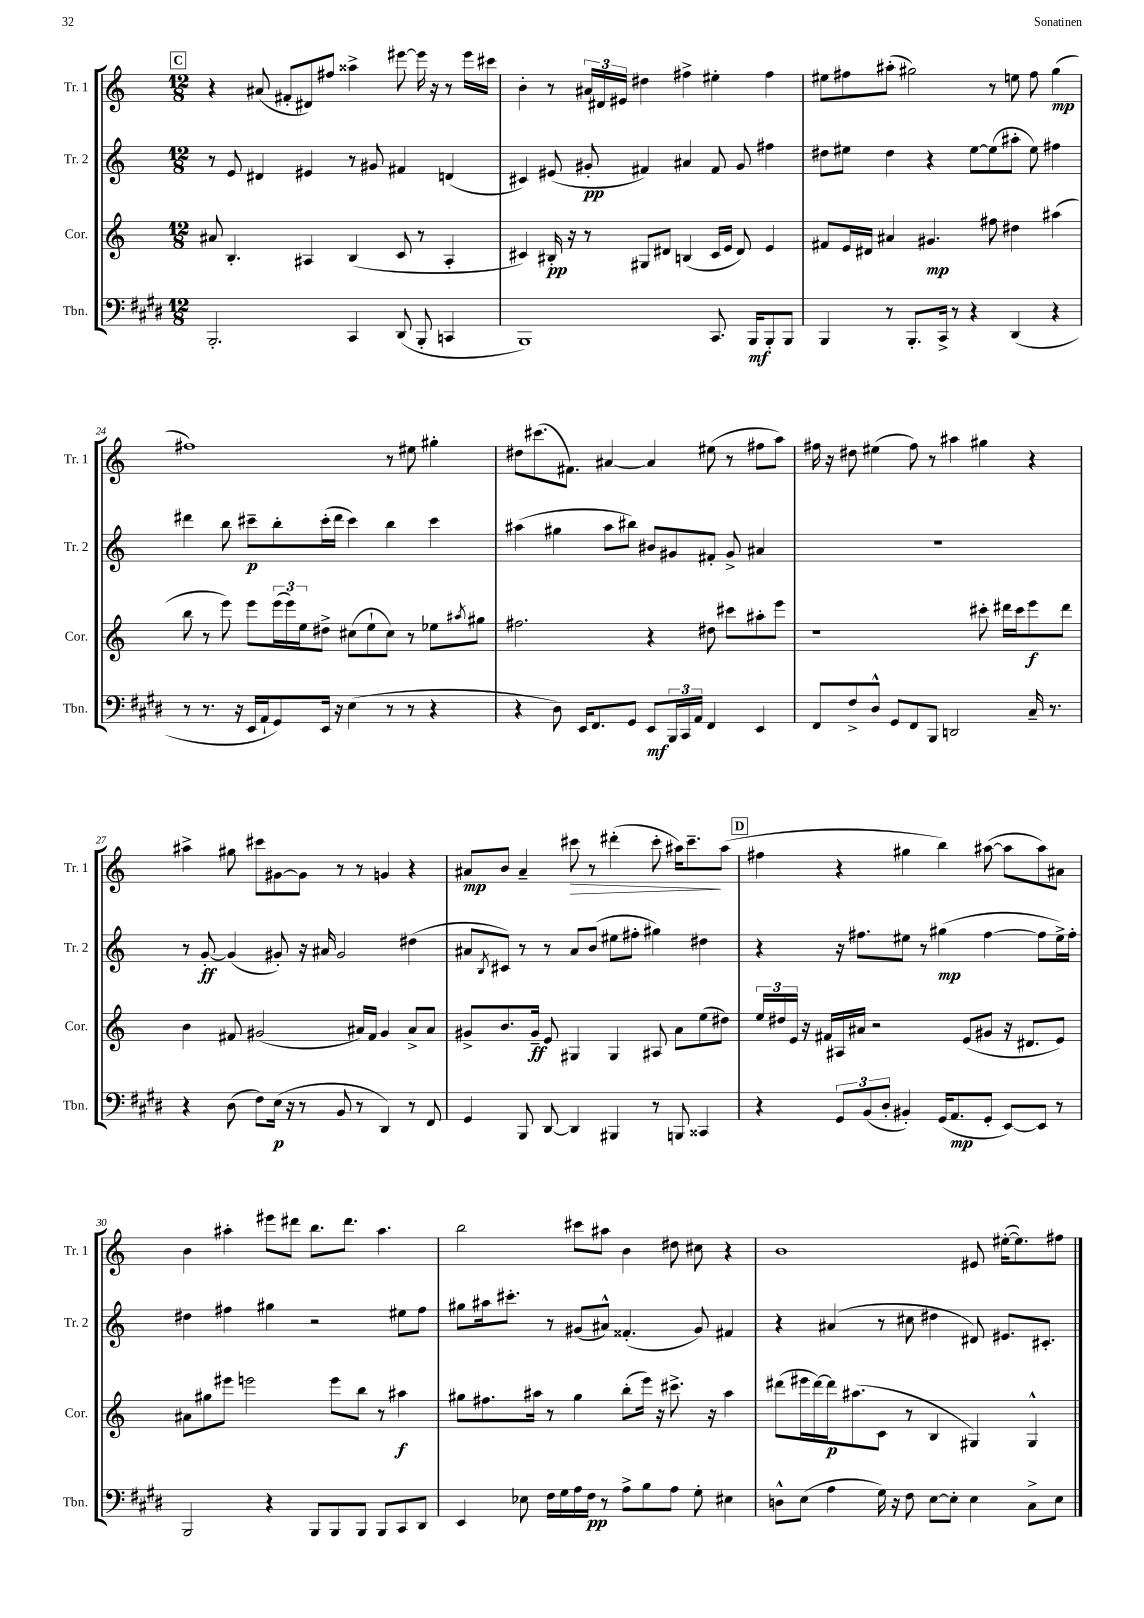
<<
\new StaffGroup <<
\new Staff = "s0" \with { instrumentName = "Tr. 1" shortInstrumentName = "Tr. 1" } {
    \clef treble \key c \major \numericTimeSignature \time 12/8
    \mark \markup { \box "C" } r4 ais'8( fis'8-. dis'8) fis''8 aisis''4-> eis'''8~ eis'''16 r16 r8 eis'''16 cis'''16 |
    b'4-. r8 \tuplet 3/2 { ais'16 dis'16 eis'16 } dis''4 fis''4-> eis''4-. fis''4 |
    eis''8 fis''8 ais''8-.( gis''2) r8 e''8 fis''8 gis''4\mp( |
    fis''1) r8 eis''8 gis''4-. |
    dis''8 cis'''8.( fis'8.) ais'4~ ais'4 eis''8( r8 fis''8 a''8) |
    fis''16 r16 dis''8 eis''4( fis''8) r8 ais''4 gis''4 r4 |
    ais''4-> gis''8 cis'''8 gis'8~ gis'8 r8 r8 g'4 r4 |
    ais'8\mp b'8 ais'4-- cis'''8\> r8 dis'''4-.( cis'''8-. ais''16) cis'''8.--\! ais''8( |
    \mark \markup { \box "D" } fis''4 r4 gis''4 b''4) ais''8~( ais''8 ais''8) ais'8 |
    b'4 ais''4-. eis'''8 dis'''8 b''8. dis'''8. ais''4. |
    b''2 cis'''8 ais''8 b'4 dis''8 cis''8 r4 |
    b'1 eis'8 eis''16~-.( eis''8.) fis''8 \bar "|." |
}
\new Staff = "s1" \with { instrumentName = "Tr. 2" shortInstrumentName = "Tr. 2" } {
    \clef treble \key c \major \numericTimeSignature \time 12/8
    \mark \markup { \box "C" } r8 e'8 dis'4 eis'4 r8 gis'8 fis'4 d'4( |
    cis'4) eis'8( gis'8-.\pp fis'4) ais'4 fis'8 gis'8 fis''4 |
    dis''8 eis''8 dis''4 r4 eis''8~ eis''8( ais''8-. eis''8) fis''4 |
    dis'''4 b''8 cis'''8--\p b''8-. cis'''16-.( dis'''16 cis'''4) b''4 cis'''4 |
    ais''4( gis''4 ais''8 bis''8) bis'8 gis'8 fis'8-. gis'8-> ais'4 |
    R1. |
    r8 g'8~-.\ff g'4( gis'8-.) r16 ais'16 gis'2 dis''4( |
    ais'8 \acciaccatura { b8 } cis'8) r8 r8 ais'8 b'8( eis''8 fis''8-. gis''4) dis''4 |
    \mark \markup { \box "D" } r4 r16 fis''8. eis''8 r8 gis''4\mp( fis''4~ fis''8 eis''16->) fis''16-. |
    dis''4 fis''4 gis''4 r2 eis''8 fis''8 |
    gis''8 ais''16 cis'''8.-. r8 gis'8( ais'8-^) fisis'4.-.( gis'8) fis'4 |
    r4 ais'4( r8 cis''8 dis''4 dis'8) eis'8. cis'8.-. \bar "|." |
}
\new Staff = "s2" \with { instrumentName = "Cor." shortInstrumentName = "Cor." } {
    \clef treble \key c \major \numericTimeSignature \time 12/8
    \mark \markup { \box "C" } ais'8 b4.-. ais4 b4( c'8 r8 ais4-. |
    cis'4) bis16-.\pp r16 r8 gis8 dis'8 b4( cis'16 e'16 dis'8) e'4 |
    fis'8 e'16 dis'16 ais'4 gis'4.\mp fis''8 dis''4 ais''4( |
    b''8 r8 e'''8) e'''8 \tuplet 3/2 { e'''16( e'''16) e''16 } dis''8-> cis''8( e''8-! cis''8) r8 ees''8 \acciaccatura { ais''8 } gis''8 |
    fis''2. r4 dis''8 cis'''8 ais''8-. e'''8 |
    r1 cis'''8-. dis'''16 cis'''16 e'''8\f dis'''8 |
    b'4 fis'8 gis'2( ais'16) fis'16 gis'4 ais'8-> ais'8 |
    gis'8-> b'8. gis'16--\ff e'8 gis4 gis4 ais8 a'8 e''8( dis''8) |
    \mark \markup { \box "D" } \tuplet 3/2 { e''16 dis''16 e'16 } r16 fis'16 ais16 ais'16 r2 e'8( gis'8 r16 dis'8. e'8) |
    ais'8 gis''8 eis'''8 e'''2 e'''8 b''8 r8 ais''4\f |
    gis''8 fis''8. ais''16 r8 gis''4 b''8-.( e'''16) r16 cis'''8.-> r16 ais''4 |
    dis'''8( eis'''16 dis'''16~) dis'''16\p ais''8.( c'8 r8 b4 gis4) gis4-^ \bar "|." |
}
\new Staff = "s3" \with { instrumentName = "Tbn." shortInstrumentName = "Tbn." } {
    \clef bass \key e \major \numericTimeSignature \time 12/8
    \mark \markup { \box "C" } b,,2.-. cis,4 dis,8( b,,8-. c,4 |
    b,,1) cis,8. b,,16\mf b,,8-. b,,8 |
    b,,4 r8 b,,8.-. cis,16-> r8 r4 dis,4( r4 |
    r8 r8. r16 e,16 a,16-! gis,8) e,16 r16 e4( r8 r8 r4 |
    r4 dis8) e,16 fis,8. gis,8 e,8\mf \tuplet 3/2 { b,,16 cis,16 a,16 } fis,4 e,4 |
    fis,8 fis8-> dis8-^ gis,8 fis,8 b,,8 d,2 cis16-- r8. |
    r4 dis8( fis8) e16\p( r16 r8 b,8 r8 dis,4) r8 fis,8 |
    gis,4 b,,8 dis,8~ dis,4 bis,,4 r8 b,,8 cisis,4 |
    \mark \markup { \box "D" } r4 \tuplet 3/2 { gis,8 b,8( dis8-. } bis,4-.) gis,16( a,8.\mp gis,8-. e,8~) e,8 r8 |
    b,,2 r4 b,,8 b,,8 b,,8 b,,8 cis,8 dis,8 |
    e,4 ees8 fis16 gis16 a16 fis16\pp r8 a8-> b8 a8 gis8-. eis4 |
    d8-^ e8( a4 gis16) r16 fis8 e8~ e8-. e4 cis8-> e8 \bar "|." |
}
>>
>>
\layout { \context { \Score currentBarNumber = #21 } }
